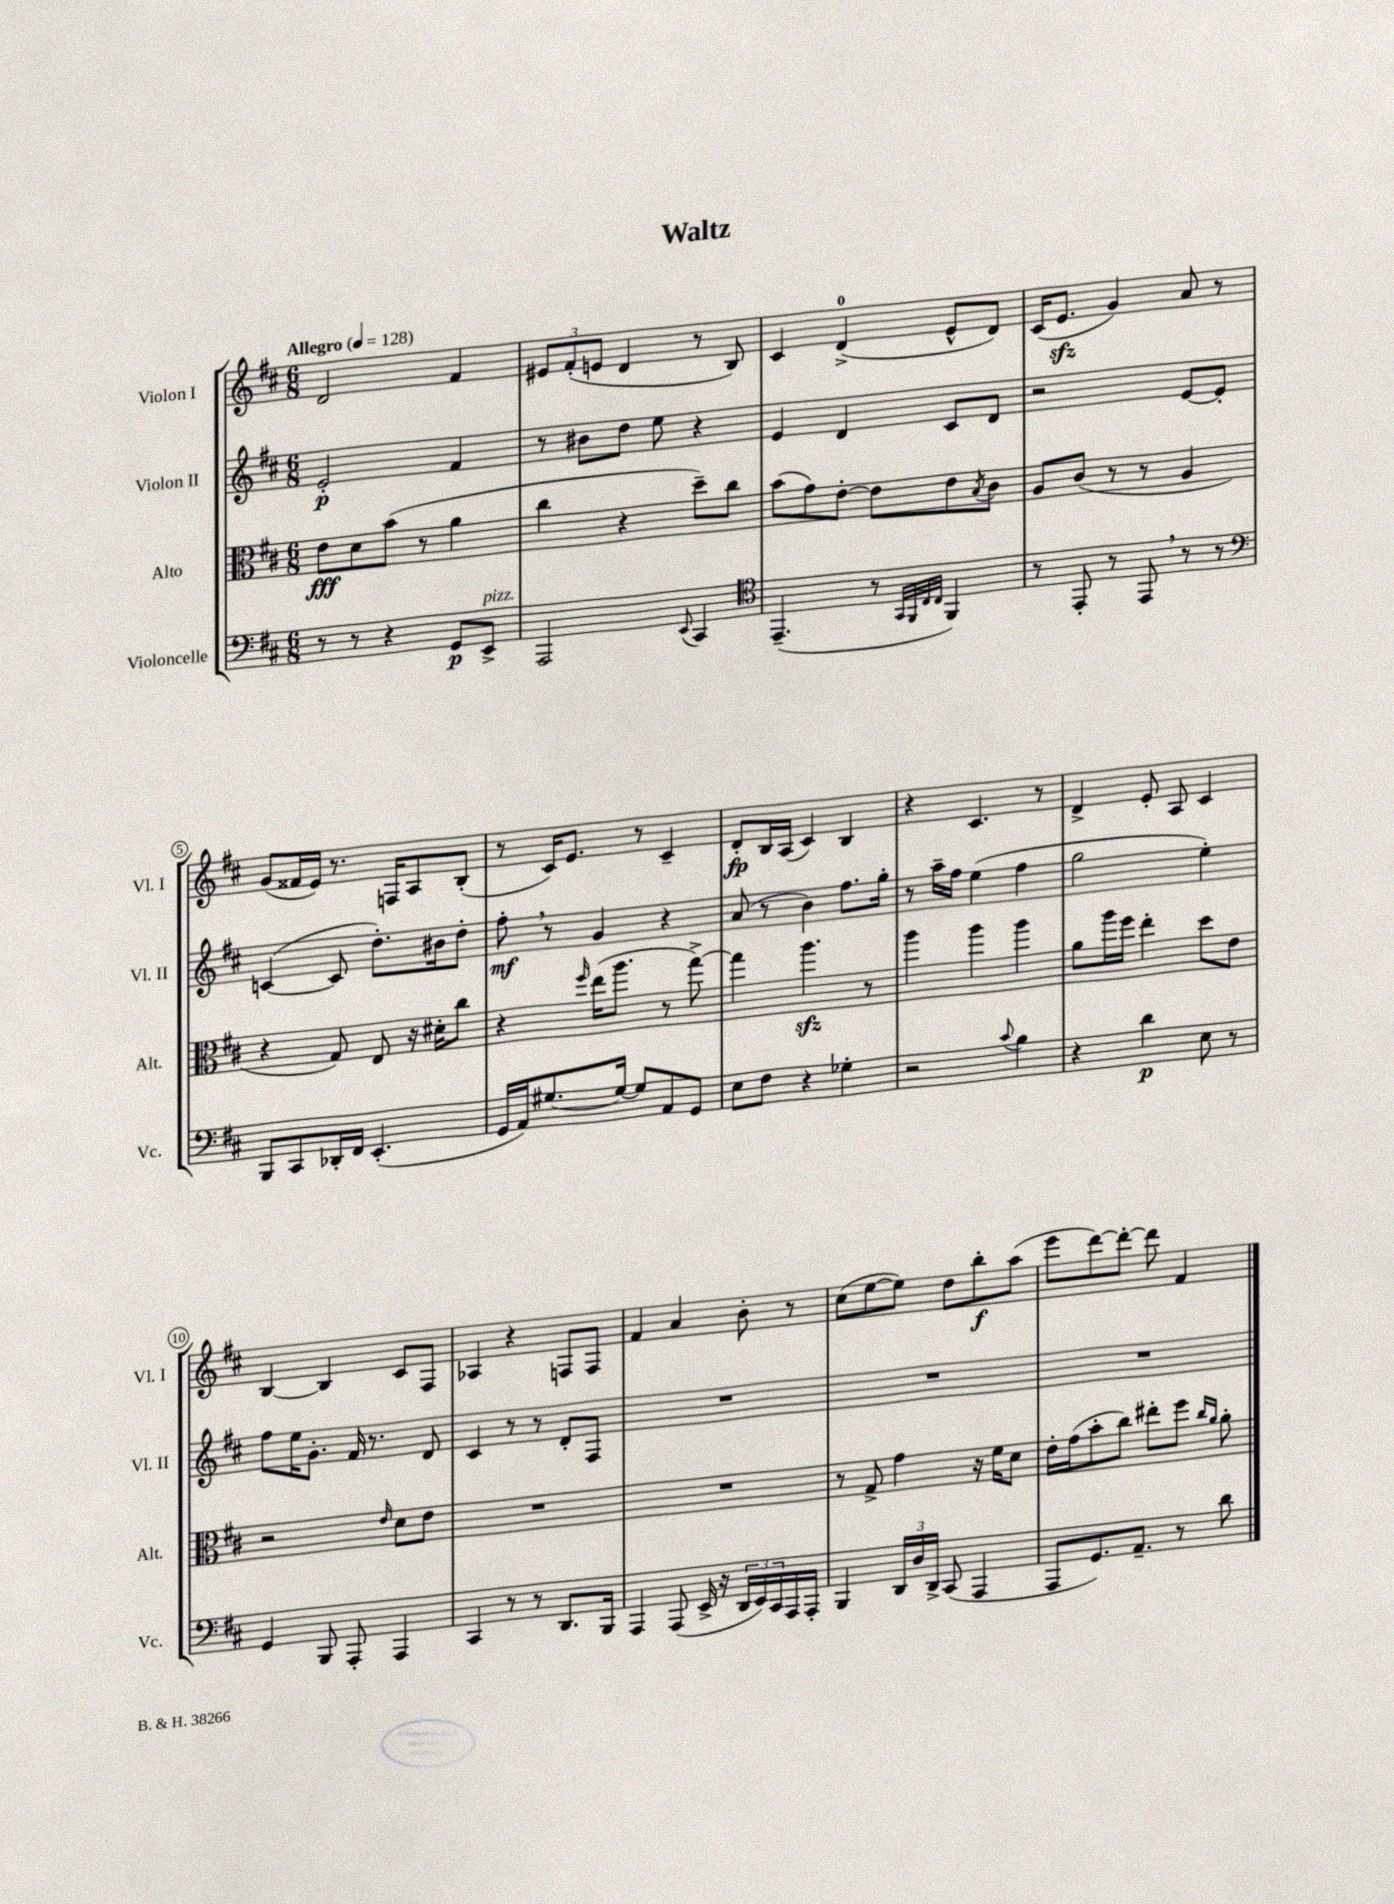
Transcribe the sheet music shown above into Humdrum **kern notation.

**kern	**kern	**kern	**kern
*staff4	*staff3	*staff2	*staff1
*clefF4	*clefC3	*clefG2	*clefG2
*k[f#c#]	*k[f#c#]	*k[f#c#]	*k[f#c#]
*M6/8	*M6/8	*M6/8	*M6/8
*MM128	*MM128	*MM128	*MM128
8r	8e	2e'	2d
8r	8d	.	.
4r	(8b	.	.
.	8r	.	.
8GG	4a	4f#	4f#
8EE^	.	.	.
=	=	=	=
2AAA	4cc#	8r	12e#
.	.	.	(12f#'
.	.	8b#	.
.	.	.	12e
.	4r	8dd	4d
.	.	8ee	.
8qqEE	.	.	.
4CC#	8dd~)	4r	8r
.	8cc#	.	8B)
=	=	=	=
*clefC4	*	*	*
(4.EE~	(8b	4e	4c#
.	8g)	.	.
.	[8e'	4d	(4d^
8r	8e]	.	.
32qqGG	.	.	.
32qqFF#	.	.	.
32qqC#	.	.	.
32qqC#	.	.	.
4FF#)	8e	8c#	8e^^
.	8qB	.	.
.	8c#	8d	8d)
=	=	=	=
8r	8A	2r	(16c#
.	.	.	8.e
8EE'	(8c#	.	.
8r	8r	.	4g)
8EE	8r	.	.
8r	4A	[8e	8a
8r	.	8e']	8r
=	=	=	=
*clefF4	*	*	*
8BBB	4r	([4c	(8g
8CC#	.	.	16f##
.	.	.	16e)
16DD-'	8G)	8c]	8.r
16FF#	.	.	.
(4.EE'	8E	8.dd')	.
.	.	.	16F
.	16r	.	8A
.	16d#'	16b#	.
.	8cc#	8dd'	(8B'
=	=	=	=
16GG	4r	8ff#'	8r
16AA)	.	.	.
[8.G#	.	8r	16c#)
.	.	.	8.e
.	16qqff#	.	.
.	(16ee	4g	.
16G#_	8.aa	.	.
8G#]	.	.	8r
8AA	8r	4r	4c#~
8GG	[8gg^)	.	.
=	=	=	=
8E	4gg]	(8a	8d'
8F#	.	8r	16B
.	.	.	(16A
4r	4.aa	4b)	4c#)
4G-'	.	8.ff#	4B
.	8r	.	.
.	.	16gg'	.
=	=	=	=
2r	4aa	8r	4r
.	.	16aa~	.
.	.	16ff#	.
.	4aa	(4ee	4.c#
8qqc#	.	.	.
4B	4aa	4ff#	.
.	.	.	8r
=	=	=	=
4r	8a	2gg	4d^
.	16aa	.	.
.	16ff#	.	.
4d	4ee'	.	8e'
.	.	.	8A
8E	8dd	4ee')	4c#
8r	8e	.	.
=	=	=	=
4GG	2r	8ff#	[4B
.	.	16ee	.
.	.	8.g'	.
8BBB	.	.	4B]
8AAA'	.	16f#	.
.	.	8.r	.
.	16qqe	.	.
4AAA	8d	.	8c#
.	8e	8d	8F#
=	=	=	=
4CC#	2.r	4c#	4A-
8r	.	8r	4r
8r	.	8r	.
8.DD	.	8d'	8F
.	.	8F#	8F
16BBB	.	.	.
=	=	=	=
4AAA	2.r	2.r	4f#
(8AAA	.	.	4a
16EE^	.	.	.
16r	.	.	.
24DD	.	.	8b'
24EE)	.	.	.
24CC#	.	.	.
16AAA	.	.	8r
16AAA'	.	.	.
=	=	=	=
4BBB	8r	2.r	(8cc#
.	8G^	.	[8ee
24DD	4g	.	8ee])
24D	.	.	.
24DD^	.	.	.
(8CC#	.	.	8dd
4AAA	16r	.	8bb'
.	16f#	.	.
.	8d	.	(8aa
=	=	=	=
8AAA	16e'	2.r	8eee
.	(16g	.	.
8.GG)	8b'	.	[8ddd)
.	8cc#)	.	8ddd'_
8.AA~	.	.	.
.	8ee#'	.	8ddd]
8r	8ff#	.	4f#
.	16qqcc#	.	.
.	16qqa	.	.
8d	8a'	.	.
==	==	==	==
*-	*-	*-	*-
